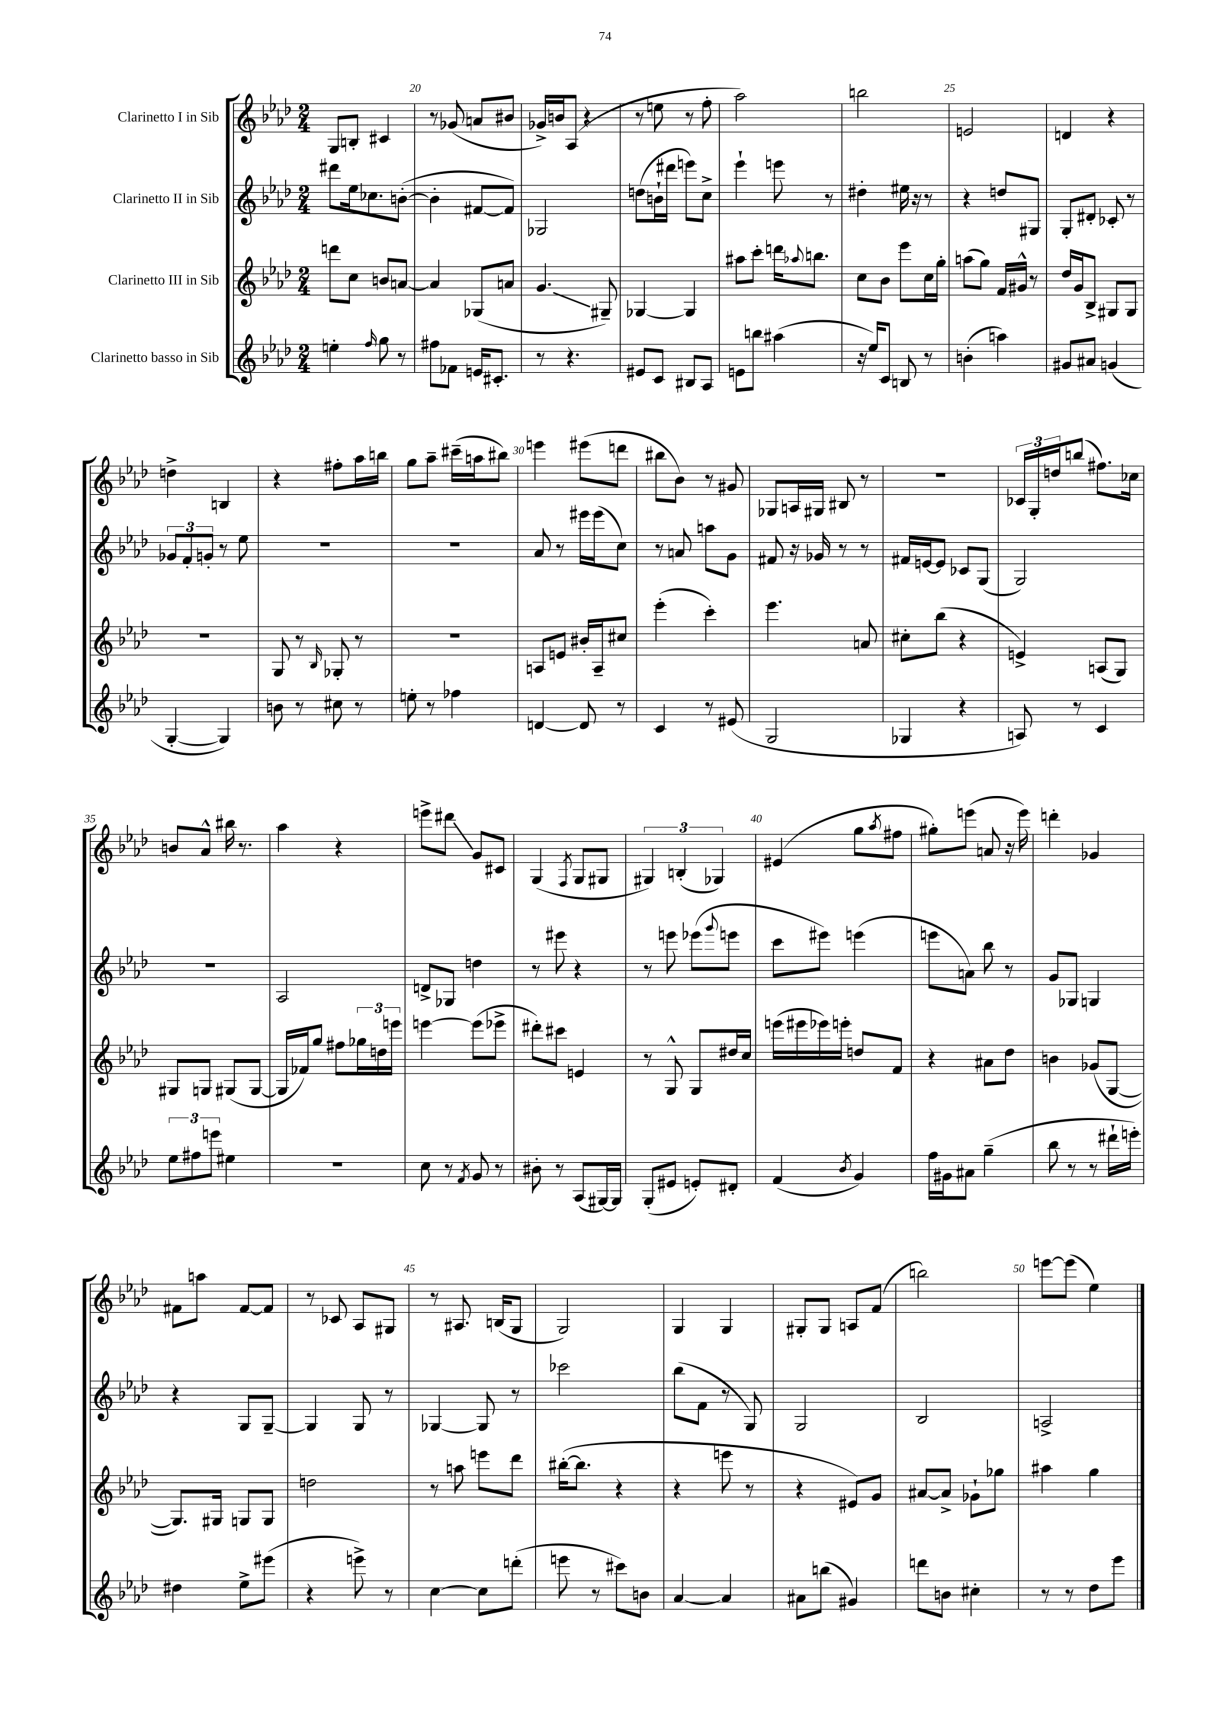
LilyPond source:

<<
\new StaffGroup <<
\new Staff = "s0" \with { instrumentName = "Clarinetto I in Sib" } {
    \clef treble \key aes \major \numericTimeSignature \time 2/4
    g8 b8-. cis'4 |
    r8 ges'8( a'8 bis'8 |
    ges'16->) b'16 aes8( r4 |
    r8 e''8 r8 f''8-. |
    aes''2) |
    b''2 |
    e'2 |
    d'4 r4 |
    d''4-> b4 |
    r4 fis''8-. aes''16 b''16 |
    g''8 aes''8-- cis'''16--( a''16 bis''8) |
    e'''4 eis'''8( d'''8 |
    bis''8 bes'8) r8 gis'8 |
    ges8 a16 gis16 bis8 r8 |
    r2 |
    \tuplet 3/2 { ces'16 g16-. d''16 } b''8( fis''8.) ces''16 |
    b'8 aes'8-^ bis''16 r8. |
    aes''4 r4 |
    e'''8-> dis'''8\glissando g'8 cis'8 |
    g4( \acciaccatura { f8 } g8 gis8 |
    \tuplet 3/2 { gis4) b4-.( ges4) } |
    eis'4( g''8 \acciaccatura { aes''8 } fis''8 |
    gis''8-.) e'''8( a'8 r16 e'''16) |
    d'''4-. ges'4 |
    fis'8 a''8 fis'8~ fis'8 |
    r8 ces'8 aes8 gis8 |
    r8 ais8. b16( g8 |
    g2) |
    g4 g4 |
    gis8-. gis8 a8 f'8( |
    b''2) |
    e'''8~ e'''8( ees''4) \bar "|." |
}
\new Staff = "s1" \with { instrumentName = "Clarinetto II in Sib" } {
    \clef treble \key aes \major \numericTimeSignature \time 2/4
    dis'''8 ees''16 ces''8. b'8~-.( |
    b'4-. fis'8~ fis'8) |
    ges2 |
    d''8( b'16-! dis'''16 e'''8) c''8-> |
    ees'''4-! e'''8 r8 |
    dis''4-. eis''16 r16 r8 |
    r4 d''8 gis8 |
    g8-. dis'8-. ces'8-. r8 |
    \tuplet 3/2 { ges'8 f'8-. g'8-. } r8 ees''8 |
    R2 |
    R2 |
    aes'8 r8 eis'''16 eis'''16( c''8) |
    r8 a'8 a''8 g'8 |
    fis'8 r16 ges'16 r8 r8 |
    fis'16 e'16~ e'8 ces'8 g8( |
    g2) |
    R2 |
    aes2 |
    d'8-> ges8 d''4 |
    r8 eis'''8 r4 |
    r8 e'''8 ees'''8( \appoggiatura { g'''8 } e'''8 |
    c'''8 eis'''8) e'''4( |
    e'''8 a'8) bes''8 r8 |
    g'8 ges8 g4 |
    r4 g8 g8~-- |
    g4 g8 r8 |
    ges4~ ges8 r8 |
    ces'''2 |
    bes''8( f'8 r8 g8) |
    g2 |
    bes2 |
    a2-> \bar "|." |
}
\new Staff = "s2" \with { instrumentName = "Clarinetto III in Sib" } {
    \clef treble \key aes \major \numericTimeSignature \time 2/4
    d'''8 c''8 b'8 a'8~ |
    a'4 ges8( a'8 |
    g'4.\glissando gis8--) |
    ges4~ ges4 |
    ais''8 c'''8-. d'''16 \appoggiatura { aes''8 } b''8. |
    c''8 bes'8 ees'''8 c''16 g''16-. |
    a''8( g''8) f'16 gis'16-^ r8 |
    des''16 g'16 bes8-> gis8 gis8 |
    r2 |
    g8 r8 \grace { bes16 } ges8-. r8 |
    r2 |
    a8 e'8 bis'16-. a16-- cis''8 |
    ees'''4-.( c'''4-.) |
    ees'''4. a'8 |
    cis''8-. bes''8( r4 |
    e'4->) a8( g8) |
    gis8 g8 gis8( gis8~ |
    gis16 fes'16) g''8 fis''8 \tuplet 3/2 { ges''16 d''16 e'''16 } |
    e'''4~ e'''8( ees'''8-> |
    dis'''8-.) cis'''8 e'4 |
    r8 g8-^ g8 dis''16 c''16 |
    e'''16( eis'''16 ees'''16) e'''16-. d''8 f'8 |
    r4 ais'8 des''8 |
    b'4 ges'8( g8~ |
    g8.) gis16 g8 g8 |
    d''2 |
    r8 a''8 e'''8 des'''8 |
    bis''16~-.( bis''8. r4 |
    r4 e'''8 r8 |
    r4 eis'8) g'8 |
    ais'8~ ais'8-> ges'8-! ges''8 |
    ais''4 g''4 \bar "|." |
}
\new Staff = "s3" \with { instrumentName = "Clarinetto basso in Sib" } {
    \clef treble \key aes \major \numericTimeSignature \time 2/4
    e''4-. \grace { f''16 } g''8 r8 |
    fis''8 fes'8 e'16 cis'8.-. |
    r8 r4. |
    eis'8 c'8 bis8 aes8 |
    e'8 b''8 ais''4( |
    r16 ees''16) c'8 b8 r8 |
    b'4-.( a''4) |
    gis'8 ais'8 g'4( |
    g4~-. g4) |
    b'8 r8 cis''8 r8 |
    e''8-. r8 fes''4 |
    d'4~ d'8 r8 |
    c'4 r8 eis'8( |
    g2 |
    ges4 r4 |
    a8) r8 c'4 |
    \tuplet 3/2 { ees''8 fis''8 e'''8 } eis''4 |
    r2 |
    c''8 r8 \acciaccatura { f'8 } g'8 r8 |
    bis'8-. r8 aes8( gis16~) gis16 |
    g8-.( eis'8 e'8-.) dis'8-. |
    f'4( \acciaccatura { bes'8 } g'4) |
    f''16 gis'16 ais'8 g''4--( |
    bes''8 r8 r8 dis'''16-! e'''16-.) |
    dis''4 ees''8-> eis'''8( |
    r4 e'''8->) r8 |
    c''4~ c''8 d'''8-.( |
    e'''8 r8 cis'''8) b'8 |
    aes'4~ aes'4 |
    ais'8 b''8( gis'4) |
    d'''8 b'8 cis''4-. |
    r8 r8 des''8 ees'''8 \bar "|." |
}
>>
>>
\layout { \context { \Score currentBarNumber = #19 \override BarNumber.break-visibility = ##(#f #t #t) barNumberVisibility = #(every-nth-bar-number-visible 5) } }
